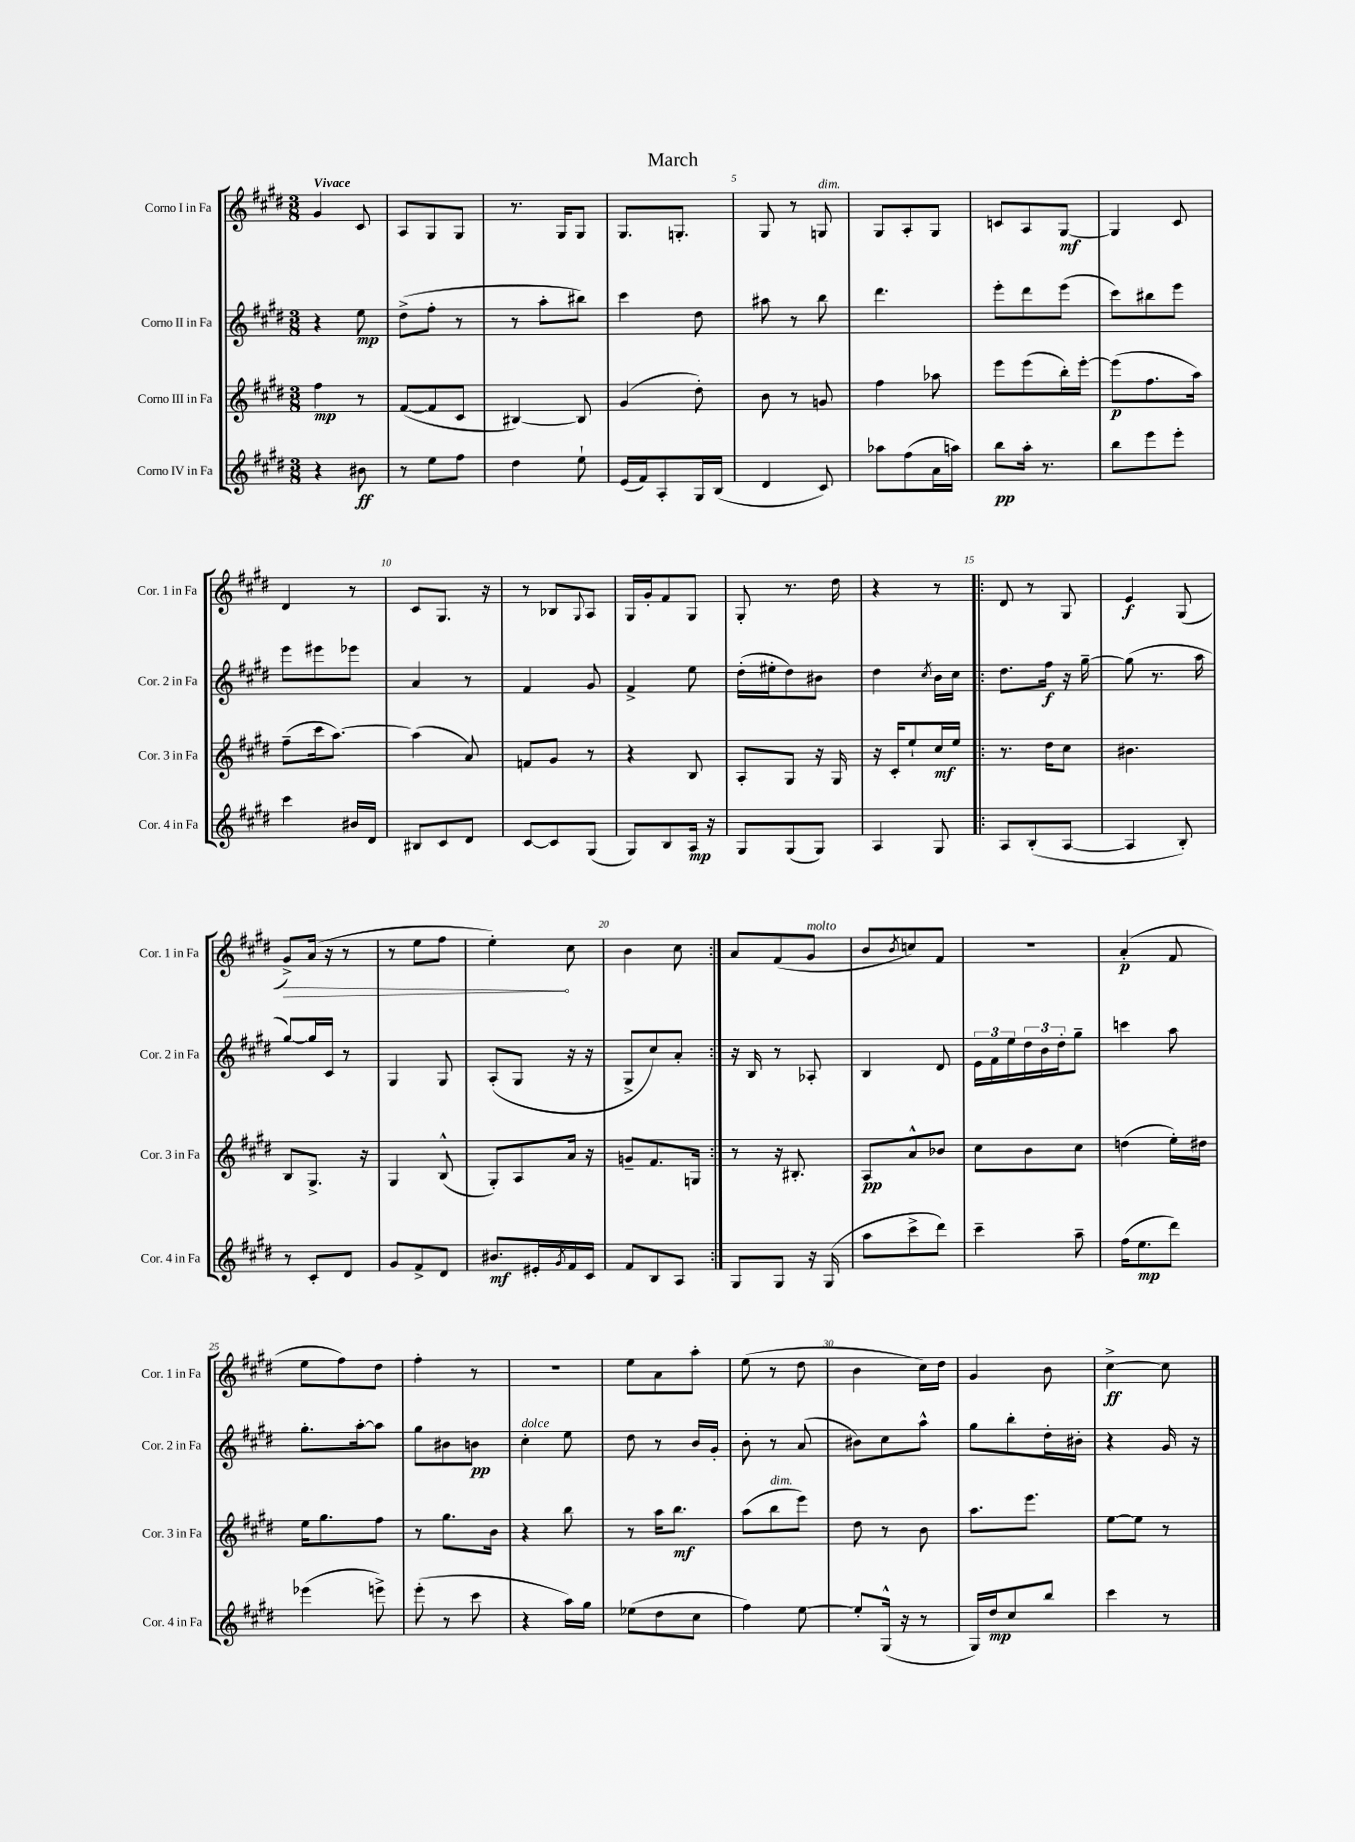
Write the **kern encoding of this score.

**kern	**dynam	**kern	**dynam	**kern	**dynam	**kern	**dynam
*part4	*part4	*part3	*part3	*part2	*part2	*part1	*part1
*staff4	*staff4	*staff3	*staff3	*staff2	*staff2	*staff1	*staff1
*I"Corno IV in Fa	*	*I"Corno III in Fa	*	*I"Corno II in Fa	*	*I"Corno I in Fa	*
*I'Cor. 4 in Fa	*	*I'Cor. 3 in Fa	*	*I'Cor. 2 in Fa	*	*I'Cor. 1 in Fa	*
*clefG2	*	*clefG2	*	*clefG2	*	*clefG2	*
*k[f#c#g#d#]	*	*k[f#c#g#d#]	*	*k[f#c#g#d#]	*	*k[f#c#g#d#]	*
*M3/8	*	*M3/8	*	*M3/8	*	*M3/8	*
=1	=1	=1	=1	=1	=1	=1	=1
!	!	!	!	!	!	!LO:TX:a:B:t=Vivace	!
4r	.	4ff#\	mp	4r	.	4g#/	.
8b#X\	ff	8r	.	8ee\	mp	8c#/	.
=2	=2	=2	=2	=2	=2	=2	=2
8r	.	([8f#/L	.	(8dd#^\L	.	8A/L	.
8ee\L	.	8f#/]	.	8ff#'\J	.	8G#/	.
8ff#\J	.	8c#/J	.	8r	.	8G#/J	.
=3	=3	=3	=3	=3	=3	=3	=3
4dd#\	.	[4B#X/)	.	8r	.	8.r	.
.	.	.	.	8aa'\L	.	.	.
.	.	.	.	.	.	16G#/KL	.
8ee`\	.	8B#/]	.	8bb#X\J)	.	8G#/J	.
=4	=4	=4	=4	=4	=4	=4	=4
(16e/LL	.	(4g#/	.	4ccc#\	.	8.G#/L	.
16f#/J)	.	.	.	.	.	.	.
8A'/	.	.	.	.	.	.	.
.	.	.	.	.	.	8.Gn'/J	.
16G#/L	.	8dd#'\)	.	8dd#\	.	.	.
(16B/JJ	.	.	.	.	.	.	.
=5	=5	=5	=5	=5	=5	=5	=5
4d#/	.	8b\	.	8aa#X\	.	8G#/	.
.	.	8r	.	8r	.	8r	.
!	!	!	!	!	!	!LO:TX:a:i:t=dim.	!
8c#/)	.	8gn/	.	8bb\	.	8Gn/	.
=6	=6	=6	=6	=6	=6	=6	=6
8aa-X\L	.	4ff#\	.	4.ddd#\	.	8G#/L	.
(8ff#\	.	.	.	.	.	8A'/	.
16a\L	.	8aa-X\	.	.	.	8G#/J	.
16aan\JJ)	.	.	.	.	.	.	.
=7	=7	=7	=7	=7	=7	=7	=7
8bb\L	pp	8eee\L	.	8eee'\L	.	8cn/L	.
16aa'\Jk	.	(8eee\	.	8ddd#\	.	8A/	.
8.r	.	.	.	.	.	.	.
.	.	16bb'\L)	.	(8eee\J	.	[8G#/J	mf
.	.	[16eee'\JJ	.	.	.	.	.
=8	=8	=8	=8	=8	=8	=8	=8
8bb\L	.	(8eee\L]	p	8ccc#\L)	.	4G#/]	.
8eee\	.	8.ff#\	.	8bb#X\	.	.	.
8eee'\J	.	.	.	8eee\J	.	8c#/	.
.	.	16aa\Jk)	.	.	.	.	.
!!LO:LB:g=z
=9	=9	=9	=9	=9	=9	=9	=9
4ccc#\	.	(8ff#~\L	.	8eee\L	.	4d#/	.
.	.	16ccc#\k	.	8eee#X\	.	.	.
.	.	[8.aa\J)	.	.	.	.	.
16b#X/LL	.	.	.	8eee-X\J	.	8r	.
16d#/JJ	.	.	.	.	.	.	.
=10	=10	=10	=10	=10	=10	=10	=10
8B#X/L	.	(4aa\]	.	4a/	.	8c#/L	.
8c#/	.	.	.	.	.	8.G#/J	.
8d#/J	.	8a/)	.	8r	.	.	.
.	.	.	.	.	.	16r	.
=11	=11	=11	=11	=11	=11	=11	=11
[8c#/L	.	8fn/L	.	4f#/	.	8r	.
8c#/]	.	8g#/J	.	.	.	8B-X/L	.
.	.	.	.	.	.	8qqG#/	.
(8G#/J	.	8r	.	8g#/	.	8A/J	.
=12	=12	=12	=12	=12	=12	=12	=12
8G#/L)	.	4r	.	4f#^/	.	16G#/LL	.
.	.	.	.	.	.	16g#'/J	.
8B/	.	.	.	.	.	8f#/	.
16A/Jk	mp	8B/	.	8ee\	.	8G#/J	.
16r	.	.	.	.	.	.	.
=13	=13	=13	=13	=13	=13	=13	=13
8G#/L	.	8A'/L	.	(16dd#'\LL	.	8G#'/	.
.	.	.	.	16ee#X'\J	.	.	.
(8G#/	.	8G#/J	.	8dd#\)	.	8.r	.
8G#/J)	.	16r	.	8b#X\J	.	.	.
.	.	16G#/	.	.	.	16dd#\	.
=14	=14	=14	=14	=14	=14	=14	=14
4A/	.	16r	.	4dd#\	.	4r	.
.	.	16c#'/KL	.	.	.	.	.
.	.	8ee`/	.	.	.	.	.
.	.	.	.	8qcc#/	.	.	.
8G#/	.	16cc#/L	mf	16b\LL	.	8r	.
.	.	16ee/JJ	.	16cc#\JJ	.	.	.
=15!|:	=15!|:	=15!|:	=15!|:	=15!|:	=15!|:	=15!|:	=15!|:
8A/L	.	8.r	.	8.dd#\L	.	8d#/	.
(8B'/	.	.	.	.	.	8r	.
.	.	16dd#\KL	.	16ff#\Jk	f	.	.
[8A/J	.	8cc#\J	.	16r	.	8G#/	.
.	.	.	.	[16gg#~\	.	.	.
=16	=16	=16	=16	=16	=16	=16	=16
4A/]	.	4.b#X\	.	(8gg#\]	.	4e/	f
.	.	.	.	8.r	.	.	.
8B'/)	.	.	.	.	.	(8G#/	.
.	.	.	.	16aa\	.	.	.
!!LO:LB:g=z
=17	=17	=17	=17	=17	=17	=17	=17
!	!	!	!	!	!	!	!LO:HP:b
8r	.	8B/L	.	[8gg#/L)	.	8g#^/L)	>
8c#'/L	.	8.G#^/J	.	16gg#/L]	.	(16a/Jk	.
.	.	.	.	16c#/JJ	.	16r	.
8d#/J	.	.	.	8r	.	8r	.
.	.	16r	.	.	.	.	.
=18	=18	=18	=18	=18	=18	=18	=18
8g#/L	.	4G#/	.	4G#/	.	8r	.
8f#^/	.	.	.	.	.	8ee\L	.
8d#/J	.	(8B^^/	.	8G#/	.	8ff#\J	.
=19	=19	=19	=19	=19	=19	=19	=19
8.b#X/L	mf	8G#'/L)	.	(8A'/L	.	4ee'\)	.
.	.	8A/	.	8G#/J	.	.	.
16e#X'/L	.	.	.	.	.	.	.
8qg#/	.	.	.	.	.	.	.
16f#/	.	16a/Jk	.	16r	.	8cc#\	]
16c#/JJ	.	16r	.	16r	.	.	.
=20	=20	=20	=20	=20	=20	=20	=20
8f#/L	.	8gn~/L	.	8G#^/L	.	4b\	.
8B/	.	8.f#/	.	8cc#/)	.	.	.
8A/J	.	.	.	8a'/J	.	8cc#\	.
.	.	16Gn/Jk	.	.	.	.	.
=21:|!	=21:|!	=21:|!	=21:|!	=21:|!	=21:|!	=21:|!	=21:|!
8G#/L	.	8r	.	16r	.	8a/L	.
.	.	.	.	16B/	.	.	.
8G#/J	.	16r	.	8r	.	(8f#/	.
.	.	8.B#X'/	.	.	.	.	.
!	!	!	!	!	!	!LO:TX:a:i:t=molto	!
16r	.	.	.	8A-X'/	.	8g#/J	.
(16G#/	.	.	.	.	.	.	.
=22	=22	=22	=22	=22	=22	=22	=22
8aa\L	.	8A/L	pp	4B/	.	8b/L	.
.	.	.	.	.	.	8qb/	.
8ccc#^\	.	8a^^/	.	.	.	8ccn/)	.
8ddd#\J)	.	8b-X/J	.	8d#/	.	8f#/J	.
=23	=23	=23	=23	=23	=23	=23	=23
4ccc#~\	.	8cc#\L	.	24e\LL	.	4.r	.
.	.	.	.	24f#\	.	.	.
.	.	.	.	24ee\	.	.	.
.	.	8b\	.	24dd#\	.	.	.
.	.	.	.	24b\	.	.	.
.	.	.	.	24dd#'\J	.	.	.
8aa~\	.	8cc#\J	.	8gg#~\J	.	.	.
=24	=24	=24	=24	=24	=24	=24	=24
(16ff#\KL	.	(4ddn\	.	4cccn\	.	(4a'/	p
8.ee\	mp	.	.	.	.	.	.
8ddd#\J)	.	16ee'\LL)	.	8aa\	.	8f#/	.
.	.	16dd#X\JJ	.	.	.	.	.
!!LO:LB:g=z
=25	=25	=25	=25	=25	=25	=25	=25
(4eee-X\	.	16ee\KL	.	8.gg#'\L	.	8ee\L	.
.	.	8.gg#\	.	.	.	.	.
.	.	.	.	.	.	8ff#\)	.
.	.	.	.	[16aa'\k	.	.	.
8eeen^\)	.	8ff#\J	.	8aa\J]	.	8dd#\J	.
=26	=26	=26	=26	=26	=26	=26	=26
(8eee'\	.	8r	.	8gg#\L	.	4ff#'\	.
8r	.	8.gg#\L	.	8b#X\	.	.	.
8ccc#\	.	.	.	8bn\J	pp	8r	.
.	.	16b\Jk	.	.	.	.	.
=27	=27	=27	=27	=27	=27	=27	=27
!	!	!	!	!LO:TX:a:i:t=dolce	!	!	!
4r	.	4r	.	4cc#'\	.	4.r	.
16aa\LL)	.	8bb\	.	8ee\	.	.	.
16gg#\JJ	.	.	.	.	.	.	.
=28	=28	=28	=28	=28	=28	=28	=28
(8ee-X\L	.	8r	.	8dd#\	.	8ee\L	.
8dd#\	.	16aa\KL	.	8r	.	8a\	.
.	.	8.bb\J	mf	.	.	.	.
8cc#\J	.	.	.	16b/LL	.	8aa'\J	.
.	.	.	.	16g#'/JJ	.	.	.
=29	=29	=29	=29	=29	=29	=29	=29
4ff#\)	.	(8aa\L	.	8b'\	.	(8ee\	.
!	!	!LO:TX:a:i:t=dim.	!	!	!	!	!
.	.	8bb\	.	8r	.	8r	.
[8ee\	.	8eee\J)	.	(8a/	.	8dd#\	.
=30	=30	=30	=30	=30	=30	=30	=30
8ee'/L]	.	8dd#\	.	8b#X\L)	.	4b\	.
(16G#^^/Jk	.	8r	.	8cc#\	.	.	.
16r	.	.	.	.	.	.	.
8r	.	8b\	.	8aa^^\J	.	16cc#\LL)	.
.	.	.	.	.	.	16dd#\JJ	.
=31	=31	=31	=31	=31	=31	=31	=31
16G#/LL)	.	8.aa\L	.	8gg#\L	.	4g#/	.
16dd#/J	mp	.	.	.	.	.	.
8cc#/	.	.	.	8bb'\	.	.	.
.	.	8.eee\J	.	.	.	.	.
8bb/J	.	.	.	16dd#'\L	.	8b\	.
.	.	.	.	16b#X'\JJ	.	.	.
=32	=32	=32	=32	=32	=32	=32	=32
4ccc#\	.	[8ee\L	.	4r	.	[4cc#^\	ff
.	.	8ee\J]	.	.	.	.	.
8r	.	8r	.	16g#/	.	8cc#\]	.
.	.	.	.	16r	.	.	.
==	==	==	==	==	==	==	==
*-	*-	*-	*-	*-	*-	*-	*-
